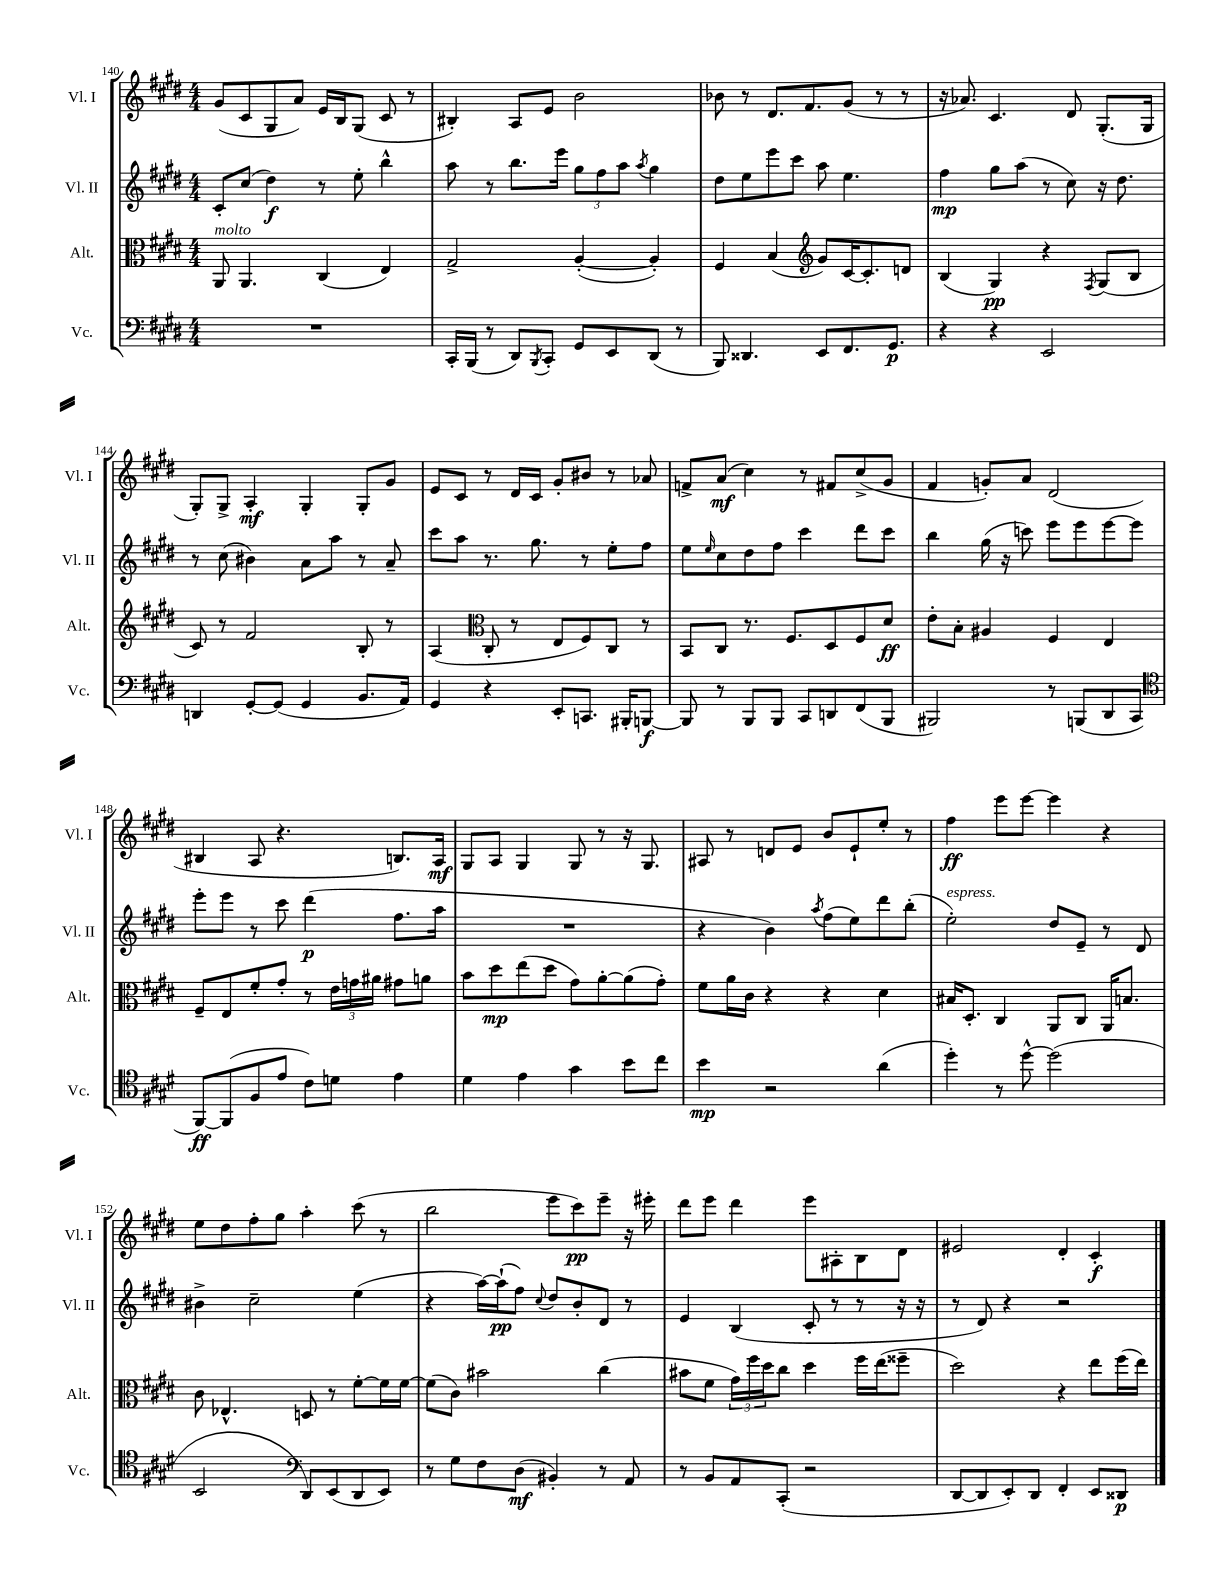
<<
\new StaffGroup <<
\new Staff = "s0" \with { instrumentName = "Vl. I" shortInstrumentName = "Vl. I" } {
    \clef treble \key e \major \numericTimeSignature \time 4/4
    gis'8( cis'8 gis8 a'8) e'16 b16 gis8( cis'8 r8 |
    bis4-.) a8 e'8 b'2 |
    bes'8 r8 dis'8. fis'8. gis'8( r8 r8 |
    r16 aes'8.) cis'4. dis'8 gis8.-.( gis16 |
    gis8-.) gis8-> a4-.\mf gis4-. gis8-. gis'8 |
    e'8 cis'8 r8 dis'16 cis'16 gis'8-. bis'8 r8 aes'8 |
    f'8-> a'8\mf( cis''4) r8 fis'8 cis''8->( gis'8 |
    fis'4 g'8-.) a'8 dis'2( |
    bis4 a8 r4. b8.) a16\mf |
    gis8 a8 gis4 gis8 r8 r16 gis8. |
    ais8 r8 d'8 e'8 b'8 e'8-! e''8-. r8 |
    fis''4\ff e'''8 e'''8~ e'''4 r4 |
    e''8 dis''8 fis''8-. gis''8 a''4-. cis'''8( r8 |
    b''2 e'''8 cis'''8\pp) e'''8-- r16 eis'''16-. |
    dis'''8 e'''8 dis'''4 e'''8 ais8-. b8 dis'8 |
    eis'2 dis'4-. cis'4-.\f \bar "|." |
}
\new Staff = "s1" \with { instrumentName = "Vl. II" shortInstrumentName = "Vl. II" } {
    \clef treble \key e \major \numericTimeSignature \time 4/4
    cis'8-. cis''8( dis''4\f) r8 e''8-. b''4-^ |
    a''8 r8 b''8. e'''16 \tuplet 3/2 { gis''8 fis''8 a''8 } \acciaccatura { a''8 } gis''4 |
    dis''8 e''8 e'''8 cis'''8 a''8 e''4. |
    fis''4\mp gis''8 a''8( r8 cis''8) r16 dis''8. |
    r8 cis''8( bis'4) a'8 a''8 r8 a'8-- |
    cis'''8 a''8 r8. gis''8. r8 e''8-. fis''8 |
    e''8 \grace { e''16 } cis''8 dis''8 fis''8 cis'''4 dis'''8 cis'''8 |
    b''4 gis''16( r16 c'''8) e'''8 e'''8 e'''8~ e'''8 |
    e'''8-. e'''8 r8 cis'''8 dis'''4\p( fis''8. a''16 |
    R1 |
    r4 b'4) \acciaccatura { a''8 } fis''8( e''8) dis'''8 b''8-.( |
    e''2-.^\markup { \italic "espress." }) dis''8 e'8-- r8 dis'8 |
    bis'4-> cis''2-- e''4( |
    r4 a''16~) a''16-!\pp( fis''8) \appoggiatura { cis''8 } dis''8 b'8-. dis'8 r8 |
    e'4 b4( cis'8-. r8 r8 r16 r16 |
    r8 dis'8) r4 r2 \bar "|." |
}
\new Staff = "s2" \with { instrumentName = "Alt." shortInstrumentName = "Alt." } {
    \clef alto \key e \major \numericTimeSignature \time 4/4
    a,8^\markup { \italic "molto" } a,4. cis4( e4) |
    gis2-> a4~-.( a4-.) |
    fis4 b4( \clef treble gis'8) cis'16~ cis'8.-. d'8 |
    b4( gis4\pp) r4 \acciaccatura { fis8 } gis8( b8 |
    cis'8) r8 fis'2 b8-. r8 |
    a4( \clef alto cis8-. r8 e8 fis8) cis8 r8 |
    b,8 cis8 r8. fis8. dis8 fis8 dis'8\ff |
    e'8-. b8-. ais4 fis4 e4 |
    fis8-- e8 fis'8-. gis'8-. r8 \tuplet 3/2 { e'16 g'16 ais'16 } gis'8 a'8 |
    b'8 dis''8\mp e''8( dis''8 gis'8) a'8~-. a'8( gis'8-.) |
    fis'8 a'16 cis'16 r4 r4 dis'4 |
    bis16 dis8.-. cis4 a,8 cis8 a,16 b8. |
    cis'8 ees4.-^ d8 r8 fis'8~-. fis'16 fis'16~ |
    fis'8( cis'8) bis'2 cis''4( |
    bis'8 fis'8 \tuplet 3/2 { gis'16) fis''16 dis''16 } cis''8 dis''4 fis''16 e''16( fisis''8-- |
    dis''2) r4 e''8 fis''16( e''16) \bar "|." |
}
\new Staff = "s3" \with { instrumentName = "Vc." shortInstrumentName = "Vc." } {
    \clef bass \key e \major \numericTimeSignature \time 4/4
    R1 |
    cis,16-. b,,16( r8 dis,8) \acciaccatura { b,,8 } cis,8-. gis,8 e,8 dis,8( r8 |
    b,,8) disis,4. e,8 fis,8. gis,8.\p |
    r4 r4 e,2 |
    d,4 gis,8~-. gis,8( gis,4 b,8. a,16) |
    gis,4 r4 e,8-. c,8. bis,,16-. b,,8~\f |
    b,,8 r8 b,,8 b,,8 cis,8 d,8 fis,8( b,,8 |
    bis,,2) r8 b,,8( dis,8 cis,8 |
    \clef tenor fis,8~\ff) fis,8( fis8 e'8 cis'8) d'8 e'4 |
    dis'4 e'4 gis'4 b'8 cis''8 |
    b'4\mp r2 a'4( |
    dis''4-.) r8 dis''8~-^ dis''2( |
    b,2 \clef bass dis,8) e,8( dis,8 e,8) |
    r8 gis8 fis8 dis8\mf( bis,4-.) r8 a,8 |
    r8 b,8 a,8 cis,8-.( r2 |
    dis,8~ dis,8 e,8-.) dis,8 fis,4-. e,8 disis,8\p \bar "|." |
}
>>
>>
\layout { \context { \Score currentBarNumber = #140 } }
